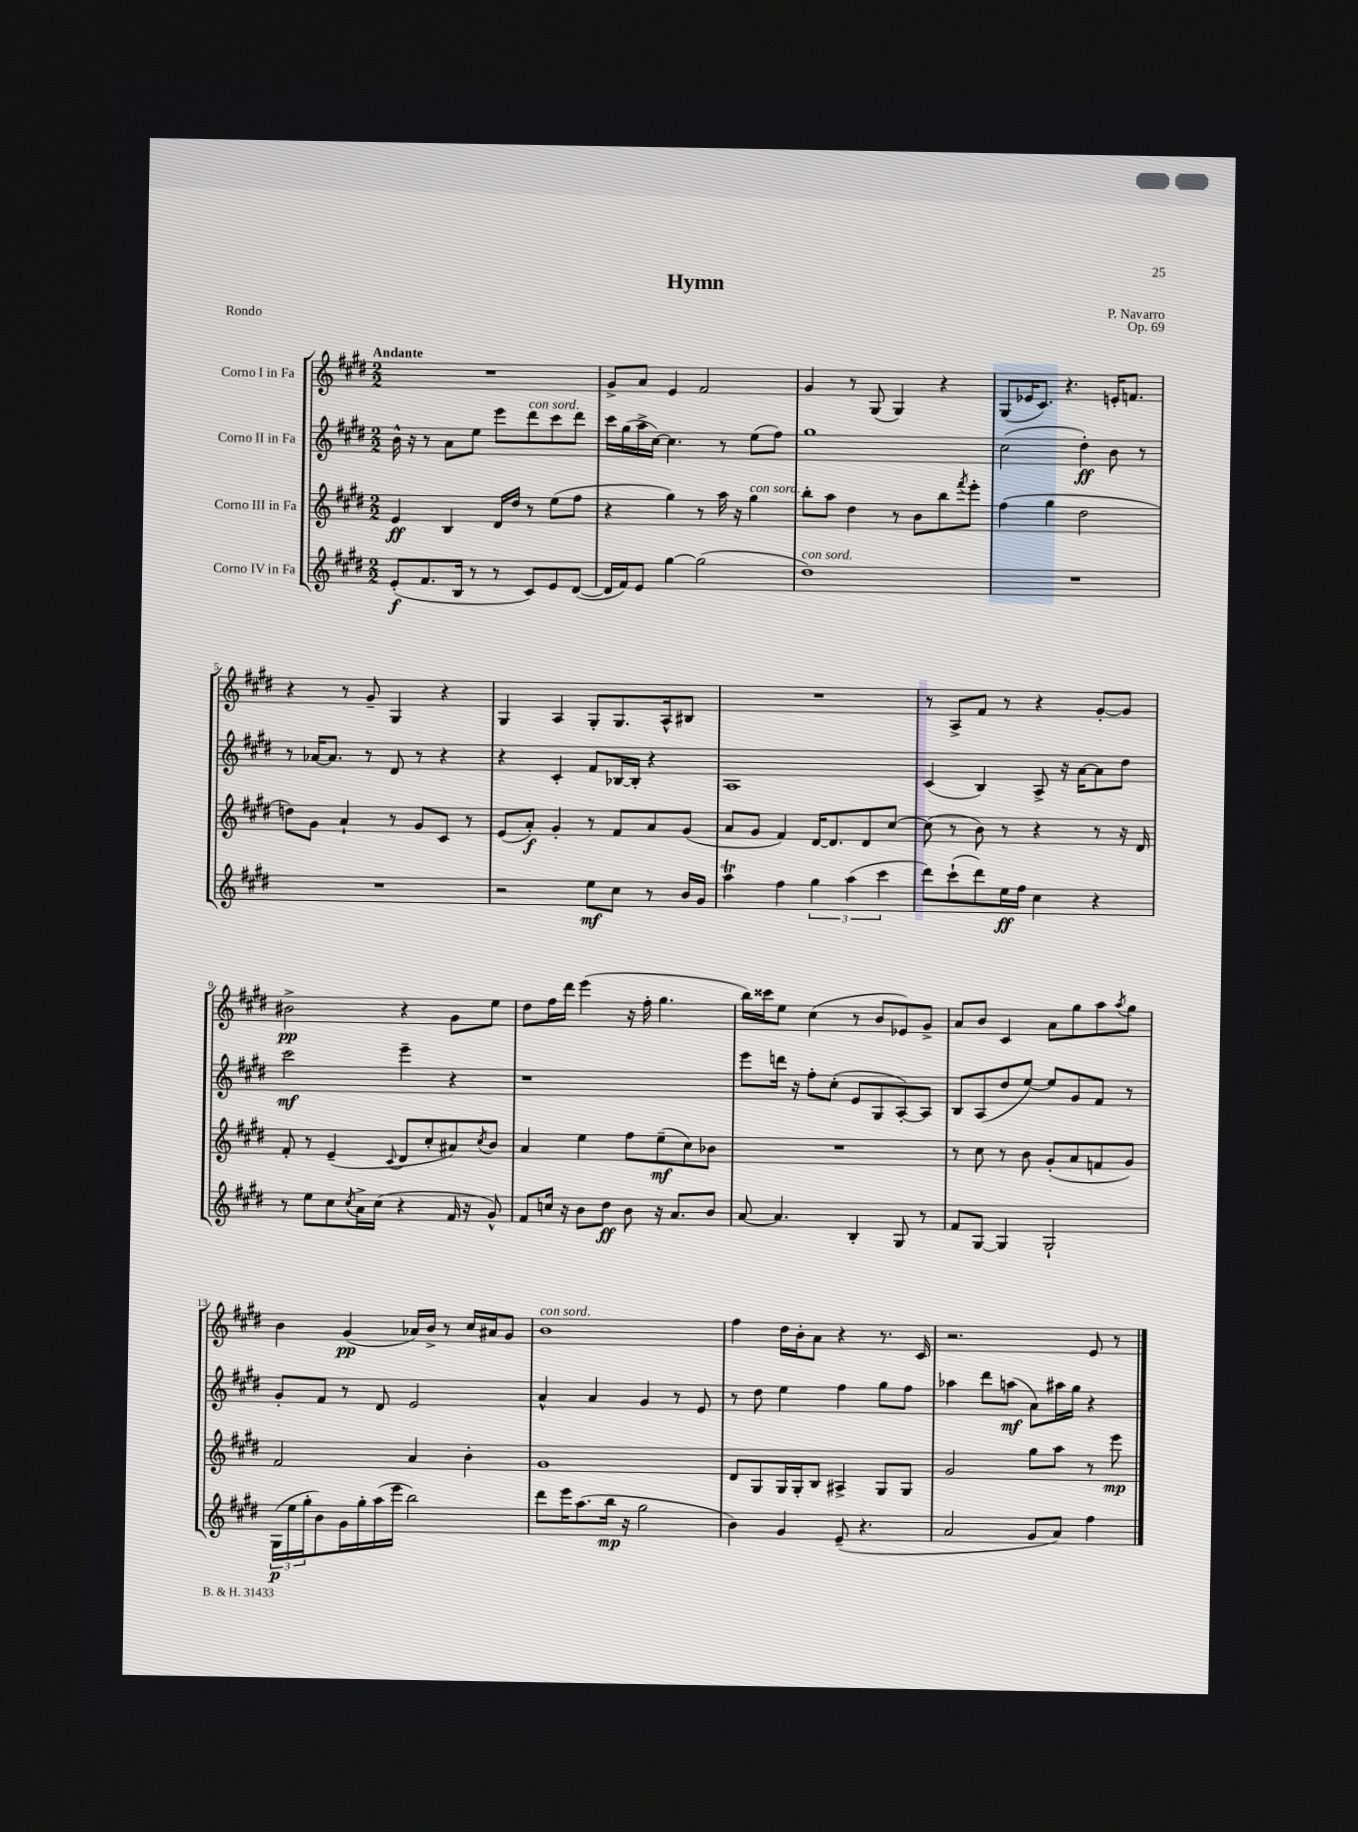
\header { title = "Hymn" composer = "P. Navarro" opus = "Op. 69" piece = "Rondo" }
<<
\new StaffGroup <<
\new Staff = "s0" \with { instrumentName = "Corno I in Fa" } {
    \clef treble \key e \major \numericTimeSignature \time 2/2 \tempo "Andante"
    R1 |
    gis'8-> a'8 e'4 fis'2 |
    gis'4 r8 gis8( gis4) r4 |
    gis8( ees'16 cis'8.) r4. e'16-. f'8. |
    r4 r8 gis'8-- gis4 r4 |
    gis4 a4 gis8-. gis8. a16-^ bis8 |
    R1 |
    r8 a8-> fis'8 r8 r4 gis'8~-. gis'8 |
    bis'2->\pp r4 gis'8 e''8 |
    dis''8 fis''16 dis'''16 e'''4( r16 fis''16-. gis''4. |
    b''16) cisis'''16 e''8 cis''4( r8 b'8 ees'8) gis'8-> |
    a'8 b'8 cis'4 a'8 gis''8 a''8 \acciaccatura { a''8 } gis''8 |
    b'4 gis'4\pp( aes'16) b'16-> r8 cis''16 ais'16 gis'8 |
    b'1^\markup { \italic "con sord." } |
    fis''4 dis''16 b'16-. a'8 r4 r8. cis'16 |
    r2. e'8 r8 \bar "|." |
}
\new Staff = "s1" \with { instrumentName = "Corno II in Fa" } {
    \clef treble \key e \major \numericTimeSignature \time 2/2
    b'16-^ r16 r8 a'8 e''8 e'''8 dis'''8^\markup { \italic "con sord." } cis'''8 dis'''8 |
    cis'''16 gis''16( a''16-> cis''16~) cis''4. r8 e''8( fis''8) |
    gis''1 |
    cis''2( dis''4-.\ff) b'8 r8 |
    r8 aes'16~ aes'8. r8 dis'8 r8 r4 |
    r4 cis'4-. fis'8 bes16~ bes16-. r4 |
    a1 |
    cis'4( b4) a8-> r16 a'16~ a'8 dis''8 |
    cis'''2\mf e'''4-- r4 |
    r1 |
    e'''8 d'''16 r16 fis''8-. cis''8-.( e'8 gis8 a8~-.) a8 |
    b8 a8( dis''8 e''8~) e''8 gis'8 fis'8 r8 |
    gis'8-. fis'8 r8 dis'8 e'2 |
    a'4-^ a'4 gis'4 r8 e'8 |
    r8 dis''8 e''4 fis''4 gis''8 fis''8 |
    aes''4 dis'''8 a''8\mf( a'8) ais''16 gis''16 r4 \bar "|." |
}
\new Staff = "s2" \with { instrumentName = "Corno III in Fa" } {
    \clef treble \key e \major \numericTimeSignature \time 2/2
    e'4\ff b4 dis'16 dis''16 r8 e''8( fis''8 |
    r4 gis''4) r8 a''16 r16 gis''4^\markup { \italic "con sord." } |
    b''8-. a''8 dis''4 r8 b'8 b''8 \acciaccatura { fis'''8 } e'''8-. |
    fis''4( gis''4 dis''2 |
    d''8) gis'8 a'4-! r8 gis'8 cis'8 r8 |
    e'8( a'8-.\f) gis'4-. r8 fis'8 a'8 gis'8( |
    a'8 gis'8 fis'4) dis'16~ dis'8. dis'8 cis''8~ |
    cis''8( r8 b'8) r8 r4 r8 r16 dis'16 |
    fis'8-. r8 e'4--( \appoggiatura { cis'8 } dis'8 cis''8-. ais'8) \acciaccatura { cis''8 } b'8 |
    a'4 e''4 fis''8 e''8--\mf( cis''8) bes'8 |
    R1 |
    r8 cis''8 r8 b'8 gis'8-.( a'8 f'8 gis'8) |
    fis'2 a'4 b'4-. |
    gis'1 |
    dis'8 gis8 gis16 gis16-. b8 ais4-> gis8 gis8 |
    gis'2 gis''8 a''8 r8 e'''8\mp \bar "|." |
}
\new Staff = "s3" \with { instrumentName = "Corno IV in Fa" } {
    \clef treble \key e \major \numericTimeSignature \time 2/2
    e'8-.\f( fis'8. b16 r8 r8 cis'8) e'8 dis'8~( |
    dis'16 fis'16) e'8 gis''4~ gis''2( |
    dis''1^\markup { \italic "con sord." }) |
    R1 |
    R1 |
    r2 e''8\mf cis''8 r8 b'16 gis'16 |
    a''4\trill fis''4 \tuplet 3/2 { gis''4 a''4( cis'''4 } |
    dis'''8) cis'''8-!( dis'''8) e''16\ff fis''16 cis''4 r4 |
    r8 e''8 cis''8 \acciaccatura { cis''8 } a'16-> cis''16( r4 fis'16 r16 gis'8-^) |
    fis'8 c''16 r16 b'8 dis''8\ff b'8 r16 a'8. b'8 |
    a'8~ a'4. b4-. gis8 r8 |
    fis'8 gis8~ gis4 gis2-! |
    \tuplet 3/2 { gis16\p( e''16 gis''16-. } b'8) gis'16 gis''16-. a''16( e'''16 b''2) |
    dis'''8 e'''16 a''8.( b''16\mp r16 gis''2 |
    b'4) gis'4 e'8--( r4. |
    a'2 gis'8 a'8) fis''4 \bar "|." |
}
>>
>>
